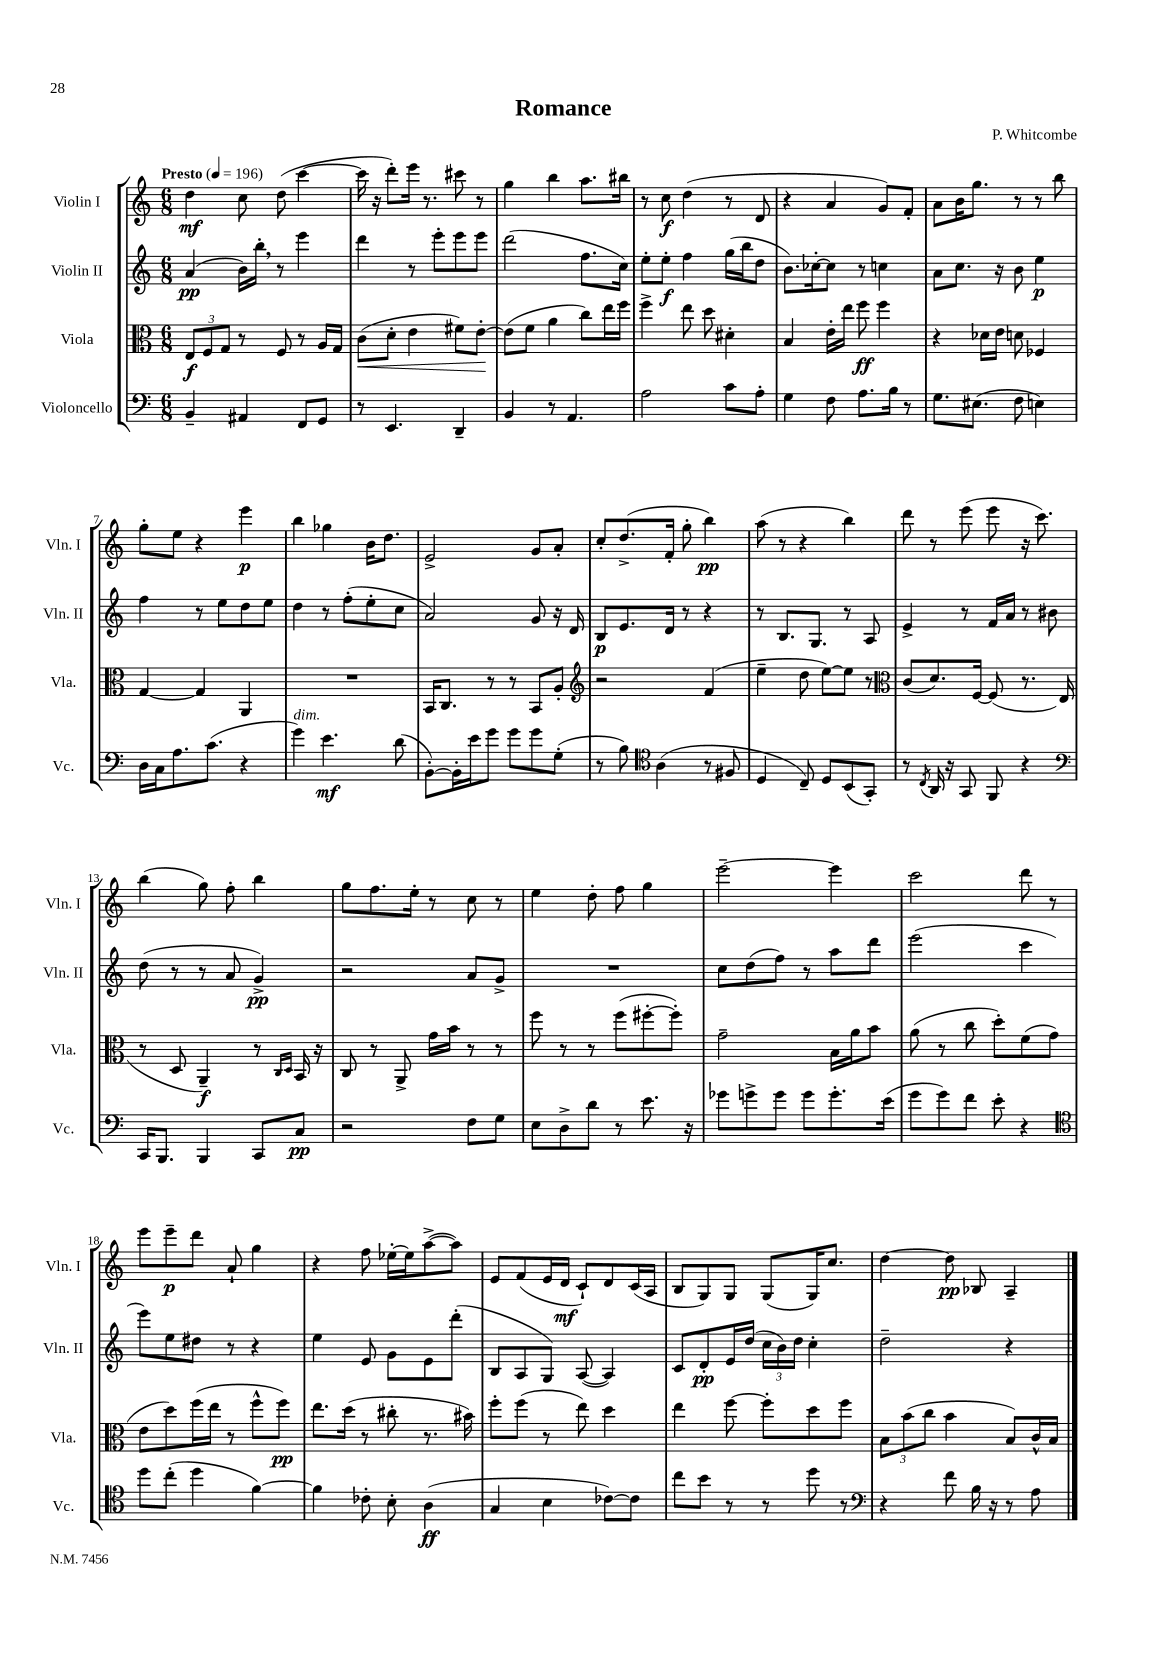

**kern	**kern	**kern	**kern
*staff4	*staff3	*staff2	*staff1
*clefF4	*clefC3	*clefG2	*clefG2
*k[]	*k[]	*k[]	*k[]
*M6/8	*M6/8	*M6/8	*M6/8
*MM196	*MM196	*MM196	*MM196
4BB~	12E	(4a	4dd
.	12F	.	.
.	12G	.	.
4AA#	8r	16b)	8cc
.	.	16bb'	.
.	8F	8r	(8dd
8FF	8r	4eee	[4ccc
8GG	16A	.	.
.	16G	.	.
=	=	=	=
8r	(8c	4ddd	16ccc]
.	.	.	16r
4.EE	8d'	.	8ddd')
.	4e	8r	16eee
.	.	.	8.r
.	.	8eee'	.
4DD~	8f#)	8eee	8ccc#
.	[8e'	8eee	8r
=	=	=	=
4BB	(8e]	(2ddd	4gg
.	8f	.	.
8r	4a	.	4bb
4.AA	.	.	.
.	8cc)	8.ff	8.aa
.	16ee	.	.
.	16ff	16cc)	16bb#
=	=	=	=
2A	4ff^	8ee'	8r
.	.	8ee'	8cc
.	8ee	4ff	(4dd
.	8dd	.	.
8c	4d#'	(16gg	8r
.	.	16bb	.
8A'	.	8dd	8d
=	=	=	=
4G	4B	8.b)	4r
.	.	[16cc-'	.
8F	16e'	8cc-]	4a
.	16ee	.	.
8.A	8ff	8r	.
.	4ff	4cc	8g)
16B	.	.	.
8r	.	.	8f'
=	=	=	=
8.G	4r	8a	8a
.	.	8.cc	16b
(8.E#	.	.	8.gg
.	16d-	.	.
.	16e	16r	.
8F	8d	8b	8r
4E)	4F-	4ee	8r
.	.	.	8bb
=	=	=	=
16D	[4G	4ff	8gg'
16C	.	.	.
8.A	.	.	8ee
.	4G]	8r	4r
(8.c	.	.	.
.	.	8ee	.
4r	4AA	8dd	4eee
.	.	8ee	.
=	=	=	=
4g)	2.r	4dd	4bb
4.e	.	8r	4gg-
.	.	(8ff'	.
.	.	8ee'	16b
.	.	.	8.dd
(8d	.	8cc	.
=	=	=	=
[8BB')	16BB	2a)	2e^
.	8.C	.	.
16BB']	.	.	.
16e	.	.	.
8g	8r	.	.
8g	8r	.	.
8g	8BB	8g	8g
(8G'	8A'	16r	8a'
.	.	16d	.
=	=	=	=
*	*clefG2	*	*
8r	2r	8B	8cc'
8B)	.	8.e	(8.dd^
*clefC4	*	*	*
(4A	.	.	.
.	.	16d	16f'
.	.	8r	8gg'
8r	(4f	4r	4bb)
8F#	.	.	.
=	=	=	=
4D	4ee~	8r	(8aa
.	.	8.B	8r
8C~)	8dd	.	4r
.	.	8.G	.
8D	[8ee)	.	.
(8BB	8ee]	8r	4bb)
8GG')	8r	8A	.
=	=	=	=
*	*clefC3	*	*
8r	(8c	4e^	8ddd
8qC	.	.	.
16AA	8.d)	.	8r
16r	.	.	.
8GG	.	8r	(8eee
.	[16F	.	.
8FF	(8F]	16f	8eee
.	.	16a	.
4r	8.r	8r	16r
.	.	.	8.ccc)
.	.	8b#	.
.	16E	.	.
=	=	=	=
*clefF4	*	*	*
16CC	8r	(8dd	(4bb
8.BBB	.	.	.
.	8D	8r	.
4BBB	4AA~)	8r	8gg)
.	.	8a	8ff'
8CC	8r	4g^)	4bb
.	16qqC	.	.
.	16qqD	.	.
8C	16BB	.	.
.	16r	.	.
=	=	=	=
2r	8C	2r	8gg
.	8r	.	8.ff
.	8AA^	.	.
.	.	.	16ee'
.	16g	.	8r
.	16b	.	.
8F	8r	8a	8cc
8G	8r	8g^	8r
=	=	=	=
8E	8ff	2.r	4ee
8D^	8r	.	.
8d	8r	.	8dd'
8r	(8ff	.	8ff
8.e	[8ff#'	.	4gg
.	8ff#'])	.	.
16r	.	.	.
=	=	=	=
8g-	2g~	8cc	[2eee~
8g^	.	(8dd	.
8g	.	8ff)	.
8g	.	8r	.
8.g'	16B	8aa	4eee]
.	16a	.	.
.	8b	8ddd	.
(16e	.	.	.
=	=	=	=
8g	(8a	(2eee	2ccc
8g)	8r	.	.
8f	8cc	.	.
8e'	8dd')	.	.
4r	(8f	4ccc	8ddd
.	8g	.	8r
=	=	=	=
*clefC4	*	*	*
8dd	8e	8eee)	8eee
(8cc'	8dd)	8ee	8eee~
4dd	(16ff	8dd#	8ddd
.	16ee	.	.
.	8r	8r	8a`
[4f)	8ff^^	4r	4gg
.	8ff)	.	.
=	=	=	=
4f]	8.ee	4ee	4r
.	(16dd	.	.
8c-'	8r	8e	8ff
8B'	8cc#'	8g	[16ee-'
.	.	.	16ee-]
(4A	8.r	8e	([8aa^
.	.	(8ddd'	8aa])
.	16b#)	.	.
=	=	=	=
4G	8ff'	8B	8e
.	(8ff	8A	(8f
4B	8r	8G)	16e
.	.	.	16d
.	8ee)	([8A	8c`)
[8c-)	4dd	4A])	8d
8c-]	.	.	(16c
.	.	.	16A
=	=	=	=
8cc	4ee	8c	8B
8b	.	8d'	8G)
8r	[8ff	16e	8G
.	.	(16dd	.
8r	8ff']	24cc	(8G
.	.	24b)	.
.	.	24dd	.
8dd	8dd	4cc'	16G)
.	.	.	8.cc
8r	8ff	.	.
=	=	=	=
*clefF4	*	*	*
4r	12B	2dd~	[4dd
.	(12b	.	.
.	12cc	.	.
8f	4b	.	8dd]
16B	.	.	8B-
16r	.	.	.
8r	8B)	4r	4A~
8A	16c^^	.	.
.	16B	.	.
==	==	==	==
*-	*-	*-	*-
